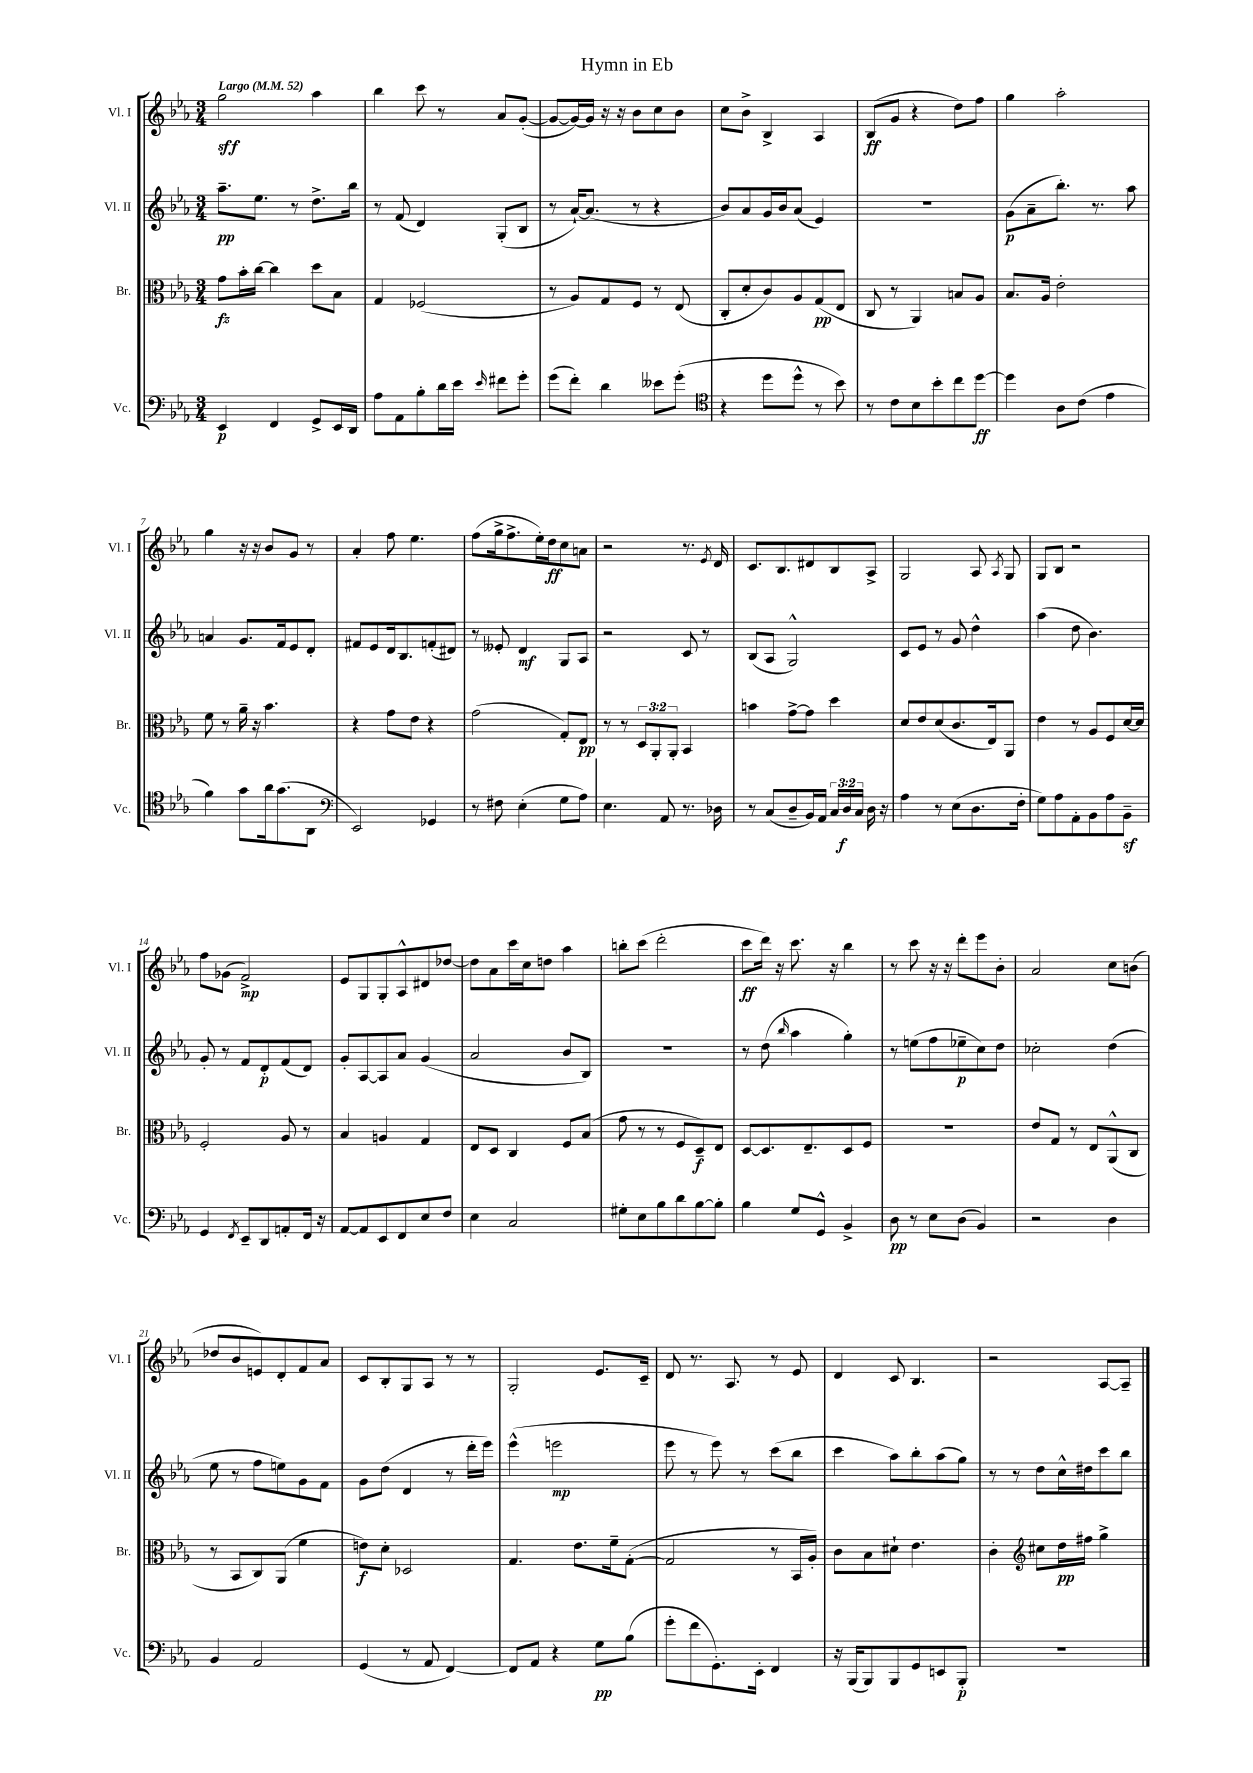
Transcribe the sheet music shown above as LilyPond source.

\header { title = "Hymn in Eb" }
<<
\new StaffGroup <<
\new Staff = "s0" \with { instrumentName = "Vl. I" shortInstrumentName = "Vl. I" } {
    \clef treble \key ees \major \numericTimeSignature \time 3/4 \tempo "Largo" 4 = 52
    \autoBeamOff g''2\sff aes''4 |
    bes''4 c'''8 r8 aes'8[ g'8]~-.( |
    g'8[~ g'16~) g'16] r16 r16 bes'8[ c''8 bes'8] |
    c''8[ bes'8]-> bes4-> aes4 |
    bes8[\ff( g'8] r4 d''8[) f''8] |
    g''4 aes''2-. |
    g''4 r16 r16 bes'8[ g'8] r8 |
    aes'4-. f''8 ees''4. |
    f''8[( g''16-> f''8.-> ees''16-.) d''16\ff c''8 a'8] |
    r2 r8. \acciaccatura { ees'8 } d'16 |
    c'8.[ bes8. dis'8 bes8 aes8]-> |
    g2 aes8 \acciaccatura { aes8 } g8 |
    g8[ bes8] r2 |
    f''8[ ges'8]( f'2->\mp) |
    ees'8[ g8 g8-. aes8-^ dis'8 des''8]~ |
    des''8[ aes'8 c'''16 c''16 d''8] aes''4 |
    b''8[-. c'''8]( d'''2-. |
    c'''8[\ff d'''16]) r16 c'''8. r16 bes''4 |
    r8 c'''8 r16 r16 d'''8[-. ees'''8 bes'8]-. |
    aes'2 c''8[ b'8]( |
    des''8[ bes'8 e'8) d'8-. f'8 aes'8] |
    c'8[ bes8-. g8 aes8] r8 r8 |
    g2-. ees'8.[ c'16]-- |
    d'8 r8. aes8. r8 ees'8 |
    d'4 c'8 bes4. |
    r2 aes8[~ aes8]-- \bar "|." |
}
\new Staff = "s1" \with { instrumentName = "Vl. II" shortInstrumentName = "Vl. II" } {
    \clef treble \key ees \major \numericTimeSignature \time 3/4
    \autoBeamOff aes''8.[--\pp ees''8.] r8 d''8.[-> bes''16] |
    r8 f'8( d'4) g8[-.( bes8] |
    r8 aes'16[~-!) aes'8.]( r8 r4 |
    bes'8[) aes'8 g'16 bes'16 aes'8]( ees'4) |
    R2. |
    g'8[\p( aes'8-- bes''8.]-.) r8. aes''8 |
    a'4 g'8.[ f'16 ees'8 d'8]-. |
    fis'8[ ees'8 d'16 bes8. f'8-.( dis'8]) |
    r8 eeses'8-. d'4\mf g8[ aes8] |
    r2 c'8 r8 |
    bes8[( aes8] g2-^) |
    c'8[ ees'8] r8 g'8 d''4-^ |
    aes''4( d''8 bes'4.) |
    g'8-. r8 f'8[ d'8-.\p f'8( d'8]) |
    g'8[-. aes8~ aes8 aes'8] g'4( |
    aes'2 bes'8[ bes8]) |
    R2. |
    r8 d''8( \grace { bes''16 } aes''4 g''4-.) |
    r8 e''8[( f''8 ees''8--\p c''8) d''8] |
    ces''2-. d''4( |
    ees''8 r8 f''8[ e''8) g'8 f'8] |
    g'8[ d''8]( d'4 r8 d'''16[-. ees'''16]) |
    ees'''4-^( e'''2\mp |
    ees'''8 r8 ees'''8) r8 c'''8[( bes''8] |
    c'''4 aes''8[) bes''8-. aes''8( g''8]) |
    r8 r8 d''8[ c''16-^ dis''16 c'''8 bes''8] \bar "|." |
}
\new Staff = "s2" \with { instrumentName = "Br." shortInstrumentName = "Br." } {
    \clef alto \key ees \major \numericTimeSignature \time 3/4 \override Staff.TupletNumber.text = #tuplet-number::calc-fraction-text
    \autoBeamOff g'8[\fz bes'16-. c''16]~ c''4 d''8[ bes8] |
    g4 fes2( |
    r8 aes8[) g8 f8] r8 ees8( |
    c8[-. d'8-. c'8) aes8 g8\pp( ees8] |
    c8 r8 aes,4) b8[ aes8] |
    bes8.[ aes16] ees'2-. |
    f'8 r8 aes'16-- r16 bes'4. |
    r4 g'8[ ees'8] r4 |
    g'2( g8[-.) ees8]\pp |
    r8 r8 \tuplet 3/2 { d8[ aes,8-. aes,8]-. } bes,4 |
    b'4 g'8[~-> g'8] d''4 |
    d'8[ ees'8 d'8( c'8. ees16) aes,8] |
    ees'4 r8 aes8[ f8 d'16~ d'16] |
    f2-. aes8 r8 |
    bes4 a4 g4 |
    ees8[ d8] c4 f8[ bes8]( |
    g'8 r8 r8 f8[ d8--\f) ees8] |
    d8[~ d8. ees8.-- d8 f8] |
    R2. |
    ees'8[ g8] r8 ees8[ aes,8-^( c8] |
    r8 bes,8[ c8) aes,8]( f'4 |
    e'8[\f) d'8]-. des2 |
    g4. ees'8.[ f'16-- g8]~-.( |
    g2 r8 bes,16[ aes16]-.) |
    c'8[ bes8 dis'8]-! ees'4. |
    c'4-. \clef treble cis''8[ d''16\pp fis''16] g''4-> \bar "|." |
}
\new Staff = "s3" \with { instrumentName = "Vc." shortInstrumentName = "Vc." } {
    \clef bass \key ees \major \numericTimeSignature \time 3/4 \override Staff.TupletNumber.text = #tuplet-number::calc-fraction-text
    \autoBeamOff ees,4\p f,4 g,8[-> ees,16 d,16] |
    aes8[ aes,8 bes8-. d'16 ees'16] \grace { ees'16 } fis'8[ g'8]-. |
    g'8[( f'8]-.) d'4 eeses'8[ g'8]-.( |
    \clef tenor r4 d''8[ d''8]-^ r8 bes'8) |
    r8 c'8[ bes8 bes'8-. c''8 d''8]~\ff |
    d''4 aes8[ c'8]( ees'4 |
    f'4) g'8[ aes'16 g'8.( aes,8] |
    \clef bass ees,2) ges,4 |
    r8 fis8 ees4-.( g8[ aes8]) |
    ees4. aes,8 r8. des16 |
    r8 c8[( d8-- bes,16) aes,16] \tuplet 3/2 { c16[ d16\f c16] } d16 r16 |
    aes4 r8 ees8[( d8. f16]-. |
    g8[) aes8 aes,8-. bes,8 aes8 bes,8]--\sf |
    g,4 \acciaccatura { f,8 } ees,8[-- d,8 a,8-. f,16] r16 |
    aes,8[~ aes,8 ees,8 f,8 ees8 f8] |
    ees4 c2 |
    gis8[-. ees8 bes8 d'8 bes8~ bes8]-. |
    bes4 g8[ g,8]-^ bes,4-> |
    d8\pp r8 ees8[ d8]( bes,4) |
    r2 d4 |
    bes,4 aes,2 |
    g,4( r8 aes,8 f,4~) |
    f,8[ aes,8] r4 g8[\pp bes8]( |
    g'8[-. f'8 g,8.-.) ees,16]-. f,4 |
    r16 bes,,16[( bes,,8) bes,,8 g,8 e,8 bes,,8]-.\p |
    R2. \bar "|." |
}
>>
>>
